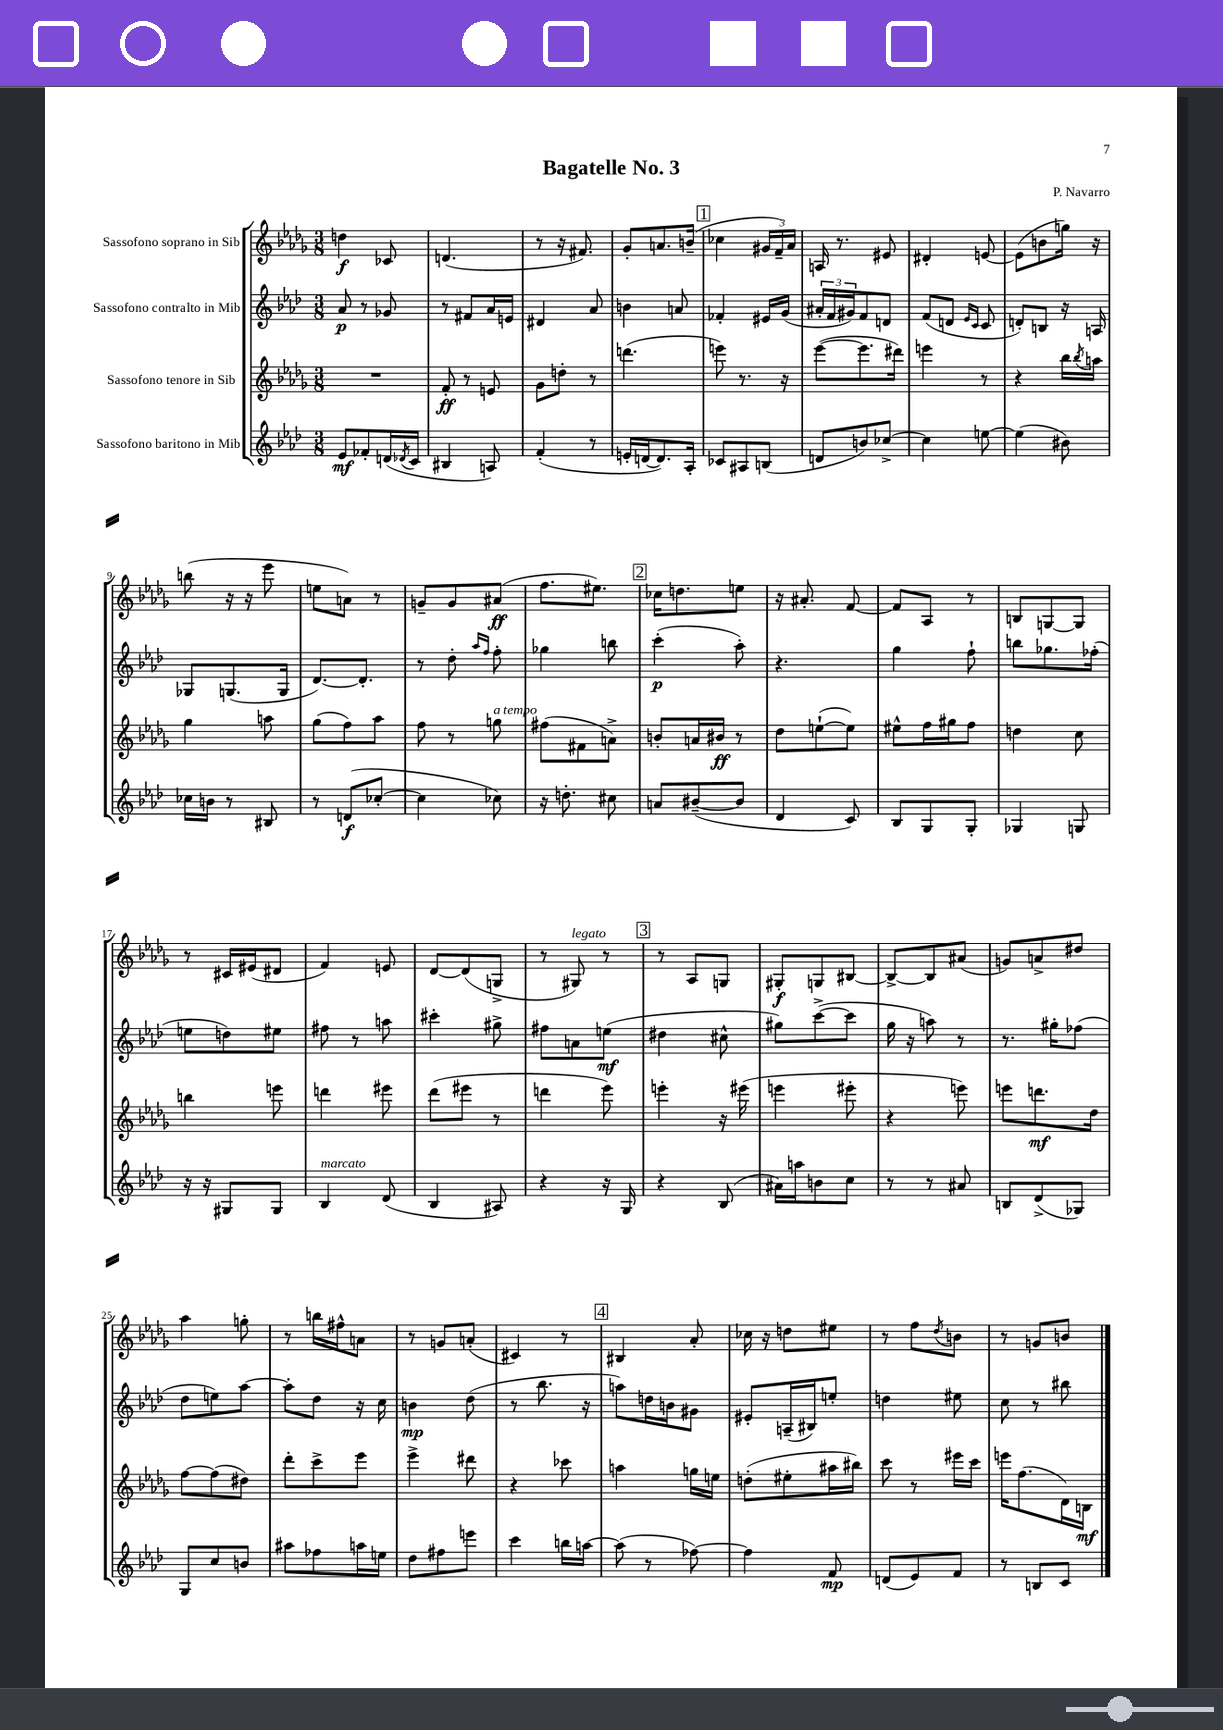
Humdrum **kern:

**kern	**dynam	**kern	**dynam	**kern	**dynam	**kern	**dynam
*part4	*part4	*part3	*part3	*part2	*part2	*part1	*part1
*staff4	*staff4	*staff3	*staff3	*staff2	*staff2	*staff1	*staff1
*I"Sassofono baritono in Mib	*	*I"Sassofono tenore in Sib	*	*I"Sassofono contralto in Mib	*	*I"Sassofono soprano in Sib	*
*clefG2	*	*clefG2	*	*clefG2	*	*clefG2	*
*k[b-e-a-d-]	*	*k[b-e-a-d-g-]	*	*k[b-e-a-d-]	*	*k[b-e-a-d-g-]	*
*M3/8	*	*M3/8	*	*M3/8	*	*M3/8	*
=1	=1	=1	=1	=1	=1	=1	=1
8e-/L	mf	4.r	.	8a-/	p	4ddn\	f
8f-X'/	.	.	.	8r	.	.	.
(16dn/L	.	.	.	8g-X/	.	8c-X/	.
8qd-X/	.	.	.	.	.	.	.
16c/JJ	.	.	.	.	.	.	.
=2	=2	=2	=2	=2	=2	=2	=2
4B#X/	.	8f'/	ff	8r	.	(4.dn/	.
.	.	8r	.	8f#X/L	.	.	.
8An/)	.	8en/	.	16a-/L	.	.	.
.	.	.	.	16en/JJ	.	.	.
=3	=3	=3	=3	=3	=3	=3	=3
(4f'/	.	8g-\L	.	4d#X/	.	8r	.
.	.	8ddn'\J	.	.	.	16r	.
.	.	.	.	.	.	8.f#X/)	.
8r	.	8r	.	8a-/	.	.	.
=4	=4	=4	=4	=4	=4	=4	=4
16en'/LL	.	(4.dddn\	.	4bn\	.	8g-'/L	.
[16dn/J	.	.	.	.	.	.	.
8.d/])	.	.	.	.	.	8.an/	.
.	.	.	.	8an/	.	.	.
16A-'/Jk	.	.	.	.	.	(16bn~/Jk	.
!!LO:REH:place=s1:t=1
=5	=5	=5	=5	=5	=5	=5	=5
8c-X/L	.	8eeen\)	.	4f-X'/	.	4cc-X\	.
8A#X/	.	8.r	.	.	.	.	.
(8Bn/J	.	.	.	16e#X/LL	.	24g#X/LL	.
.	.	.	.	.	.	24f~/)	.
.	.	16r	.	(16g/JJ	.	.	.
.	.	.	.	.	.	24a-/JJ	.
=6	=6	=6	=6	=6	=6	=6	=6
8dn/L	.	([8eee-\L	.	24a#X'/LL	.	16An/	.
.	.	.	.	24f/	.	.	.
.	.	.	.	.	.	8.r	.
.	.	.	.	24g#X/J)	.	.	.
8bn/)	.	8.eee-\]	.	8f/	.	.	.
[8cc-X^/J	.	.	.	8dn/J	.	8e#X/	.
.	.	16ddd#X\Jk)	.	.	.	.	.
=7	=7	=7	=7	=7	=7	=7	=7
4cc-\]	.	4eeen\	.	(8f/L	.	4d#X'/	.
.	.	.	.	8dn/J	.	.	.
.	.	.	.	16qqe-/LL	.	.	.
.	.	.	.	16qqc/JJ	.	.	.
[8een\	.	8r	.	8c/	.	[8en/	.
=8	=8	=8	=8	=8	=8	=8	=8
(4ee\]	.	4r	.	8dn'/L)	.	(8e\L]	.
.	.	.	.	8Bn/J	.	8bn\	.
8b#X\)	.	16bb-\LL	.	16r	.	16ggn\Jk)	.
.	.	8qbb-/	.	.	.	.	.
.	.	16aan\JJ	.	16An/	.	16r	.
!!LO:LB:g=z
=9	=9	=9	=9	=9	=9	=9	=9
16cc-X\LL	.	4gg-\	.	8G-X/L	.	(8bbn\	.
16bn\JJ	.	.	.	.	.	.	.
8r	.	.	.	(8.Gn/	.	16r	.
.	.	.	.	.	.	16r	.
8B#X/	.	8aan\	.	.	.	8eee-\	.
.	.	.	.	16G/Jk	.	.	.
=10	=10	=10	=10	=10	=10	=10	=10
8r	.	(8gg-\L	.	[8.d-/L)	.	8een\L	.
(8dn/L	f	8ff\)	.	.	.	8an\J)	.
.	.	.	.	8.d-'/J]	.	.	.
[8cc-X'/J	.	8aa-\J	.	.	.	8r	.
=11	=11	=11	=11	=11	=11	=11	=11
4cc-\]	.	8ff\	.	8r	.	8gn~/L	.
.	.	8r	.	8dd-'\	.	8g/	.
.	.	.	.	16qqaa-/LL	.	.	.
.	.	.	.	16qqff/JJ	.	.	.
!	!	!LO:TX:a:i:t=a tempo	!	!	!	!	!
8cc-X\)	.	8ggn\	.	8ff'\	.	(8a#X/J	ff
=12	=12	=12	=12	=12	=12	=12	=12
16r	.	(8ff#X\L	.	4gg-X\	.	8.ff\L	.
8.ddn'\	.	.	.	.	.	.	.
.	.	8f#X\	.	.	.	.	.
.	.	.	.	.	.	8.ee#X\J)	.
8cc#X\	.	8an^\J)	.	8bbn\	.	.	.
!!LO:REH:place=s1:t=2
=13	=13	=13	=13	=13	=13	=13	=13
8an/L	.	8bn'/L	.	(4ccc'\	p	16cc-X\KL	.
.	.	.	.	.	.	8.ddn\	.
([8b#X~/	.	16an/L	.	.	.	.	.
.	.	16b#X/JJ	ff	.	.	.	.
8b#/J]	.	8r	.	8aa-'\)	.	8een\J	.
=14	=14	=14	=14	=14	=14	=14	=14
4d-/	.	8dd-\L	.	4.r	.	16r	.
.	.	.	.	.	.	8.a#X'/	.
.	.	([8een`\	.	.	.	.	.
8c/)	.	8ee\J])	.	.	.	[8f/	.
=15	=15	=15	=15	=15	=15	=15	=15
8B-/L	.	8ee#X^^\L	.	4gg\	.	8f/L]	.
8G/	.	16ff\L	.	.	.	8A-/J	.
.	.	16gg#X\J	.	.	.	.	.
8G'/J	.	8ff\J	.	8ff`\	.	8r	.
=16	=16	=16	=16	=16	=16	=16	=16
4G-X/	.	4ddn\	.	8bbn\L	.	8Bn/L	.
.	.	.	.	8.gg-X\	.	[8Gn/	.
8Gn/	.	8cc\	.	.	.	8G/J]	.
.	.	.	.	(16ff-X'\Jk	.	.	.
!!LO:LB:g=z
=17	=17	=17	=17	=17	=17	=17	=17
16r	.	4bbn\	.	8een\L	.	8r	.
16r	.	.	.	.	.	.	.
8G#X/L	.	.	.	8ddn\)	.	16c#X/LL	.
.	.	.	.	.	.	(16e#X/J	.
8G#/J	.	8eeen\	.	8ee#X\J	.	8d#X/J	.
=18	=18	=18	=18	=18	=18	=18	=18
!LO:TX:a:i:t=marcato	!	!	!	!	!	!	!
4B-/	.	4dddn\	.	8ff#X\	.	4f/)	.
.	.	.	.	8r	.	.	.
(8d-/	.	8eee#X\	.	8aan\	.	8en/	.
=19	=19	=19	=19	=19	=19	=19	=19
4B-/	.	(8ddd-\L	.	4ccc#X'\	.	[8d-/L	.
.	.	8eee#X\J	.	.	.	(8d-/]	.
8A#X/)	.	8r	.	8gg#X^\	.	8Gn^/J	.
=20	=20	=20	=20	=20	=20	=20	=20
4r	.	4dddn\	.	8ff#X\L	.	8r	.
!	!	!	!	!	!	!LO:TX:a:i:t=legato	!
.	.	.	.	8an\	.	8G#X/)	.
16r	.	8eee-\)	.	(8een\J	mf	8r	.
16G/	.	.	.	.	.	.	.
!!LO:REH:place=s1:t=3
=21	=21	=21	=21	=21	=21	=21	=21
4r	.	4eeen'\	.	4dd#X\	.	8r	.
.	.	.	.	.	.	8A-/L	.
(8B-/	.	16r	.	8cc#X^^\	.	8Gn/J	.
.	.	(16eee#X\	.	.	.	.	.
=22	=22	=22	=22	=22	=22	=22	=22
16a#X\LL)	.	4eeen\	.	8gg#X\L)	.	8G#X'/L	f
16aan\J	.	.	.	.	.	.	.
8bn\	.	.	.	([8ccc^\	.	8Gn/	.
8cc\J	.	8eee#X'\	.	8ccc\J]	.	[8B#X/J	.
=23	=23	=23	=23	=23	=23	=23	=23
8r	.	4r	.	16gg\	.	8B#^/L_	.
.	.	.	.	16r	.	.	.
8r	.	.	.	8aan\)	.	8B#/]	.
8a#X/	.	8eeen\)	.	8r	.	(8a#X/J	.
=24	=24	=24	=24	=24	=24	=24	=24
8Bn/L	.	8eeen\L	.	8.r	.	8gn/L)	.
(8d-^/	.	8.dddn\	mf	.	.	8an^/	.
.	.	.	.	16gg#X'\KL	.	.	.
8G-X/J)	.	.	.	(8ff-X\J	.	8dd#X/J	.
.	.	16dd-\Jk	.	.	.	.	.
!!LO:LB:g=z
=25	=25	=25	=25	=25	=25	=25	=25
8G/L	.	[8ff\L	.	8dd-\L	.	4aa-\	.
8cc/	.	(8ff\]	.	8een\)	.	.	.
8bn/J	.	8dd#X\J)	.	[8aa-\J	.	8ggn'\	.
=26	=26	=26	=26	=26	=26	=26	=26
8aa#X\L	.	8ddd-'\L	.	8aa-'\L]	.	8r	.
8ff-X\	.	8ccc^\	.	8dd-\J	.	16bbn\LL	.
.	.	.	.	.	.	16ff#X^^\J	.
16aan\L	.	8eee-\J	.	16r	.	8an\J	.
16een\JJ	.	.	.	16cc\	.	.	.
=27	=27	=27	=27	=27	=27	=27	=27
8dd-\L	.	4eee-^\	.	4bn\	mp	8r	.
8ff#X\	.	.	.	.	.	8gn/L	.
8eeen\J	.	8ddd#X\	.	(8dd-\	.	(8an'/J	.
=28	=28	=28	=28	=28	=28	=28	=28
4ccc\	.	4r	.	8r	.	4c#X/)	.
.	.	.	.	8.bb-\	.	.	.
16bbn\LL	.	8ccc-X\	.	.	.	8r	.
[16aan\JJ	.	.	.	16r	.	.	.
!!LO:REH:place=s1:t=4
=29	=29	=29	=29	=29	=29	=29	=29
(8aa\]	.	4aan\	.	8aan\L)	.	4B#X/	.
8r	.	.	.	16ddn\L	.	.	.
.	.	.	.	16bn\J	.	.	.
[8ff-X\)	.	16ggn\LL	.	8g#X\J	.	8a-'/	.
.	.	16een\JJ	.	.	.	.	.
=30	=30	=30	=30	=30	=30	=30	=30
4ff-\]	.	(8ddn'\L	.	8e#X'/L	.	16cc-X\	.
.	.	.	.	.	.	16r	.
.	.	8ee#X'\	.	(16An~/L	.	8ddn\L	.
.	.	.	.	16B#X/J)	.	.	.
8f/	mp	16aa#X\L	.	8een'/J	.	8ee#X\J	.
.	.	16bb#X\JJ)	.	.	.	.	.
=31	=31	=31	=31	=31	=31	=31	=31
(8dn/L	.	8ccc\	.	4ddn\	.	8r	.
8e-/)	.	8r	.	.	.	8ff\L	.
.	.	.	.	.	.	8qdd-/	.
8f/J	.	16eee#X\LL	.	8ee#X\	.	8bn\J	.
.	.	16ccc\JJ	.	.	.	.	.
=32	=32	=32	=32	=32	=32	=32	=32
8r	.	16eeen\KL	.	8cc\	.	8r	.
.	.	(8.ff\	.	.	.	.	.
8Bn/L	.	.	.	8r	.	8gn/L	.
8c/J	.	16d-\L)	.	8bb#X\	.	8bn/J	.
.	.	16Bn\JJ	mf	.	.	.	.
==	==	==	==	==	==	==	==
*-	*-	*-	*-	*-	*-	*-	*-
